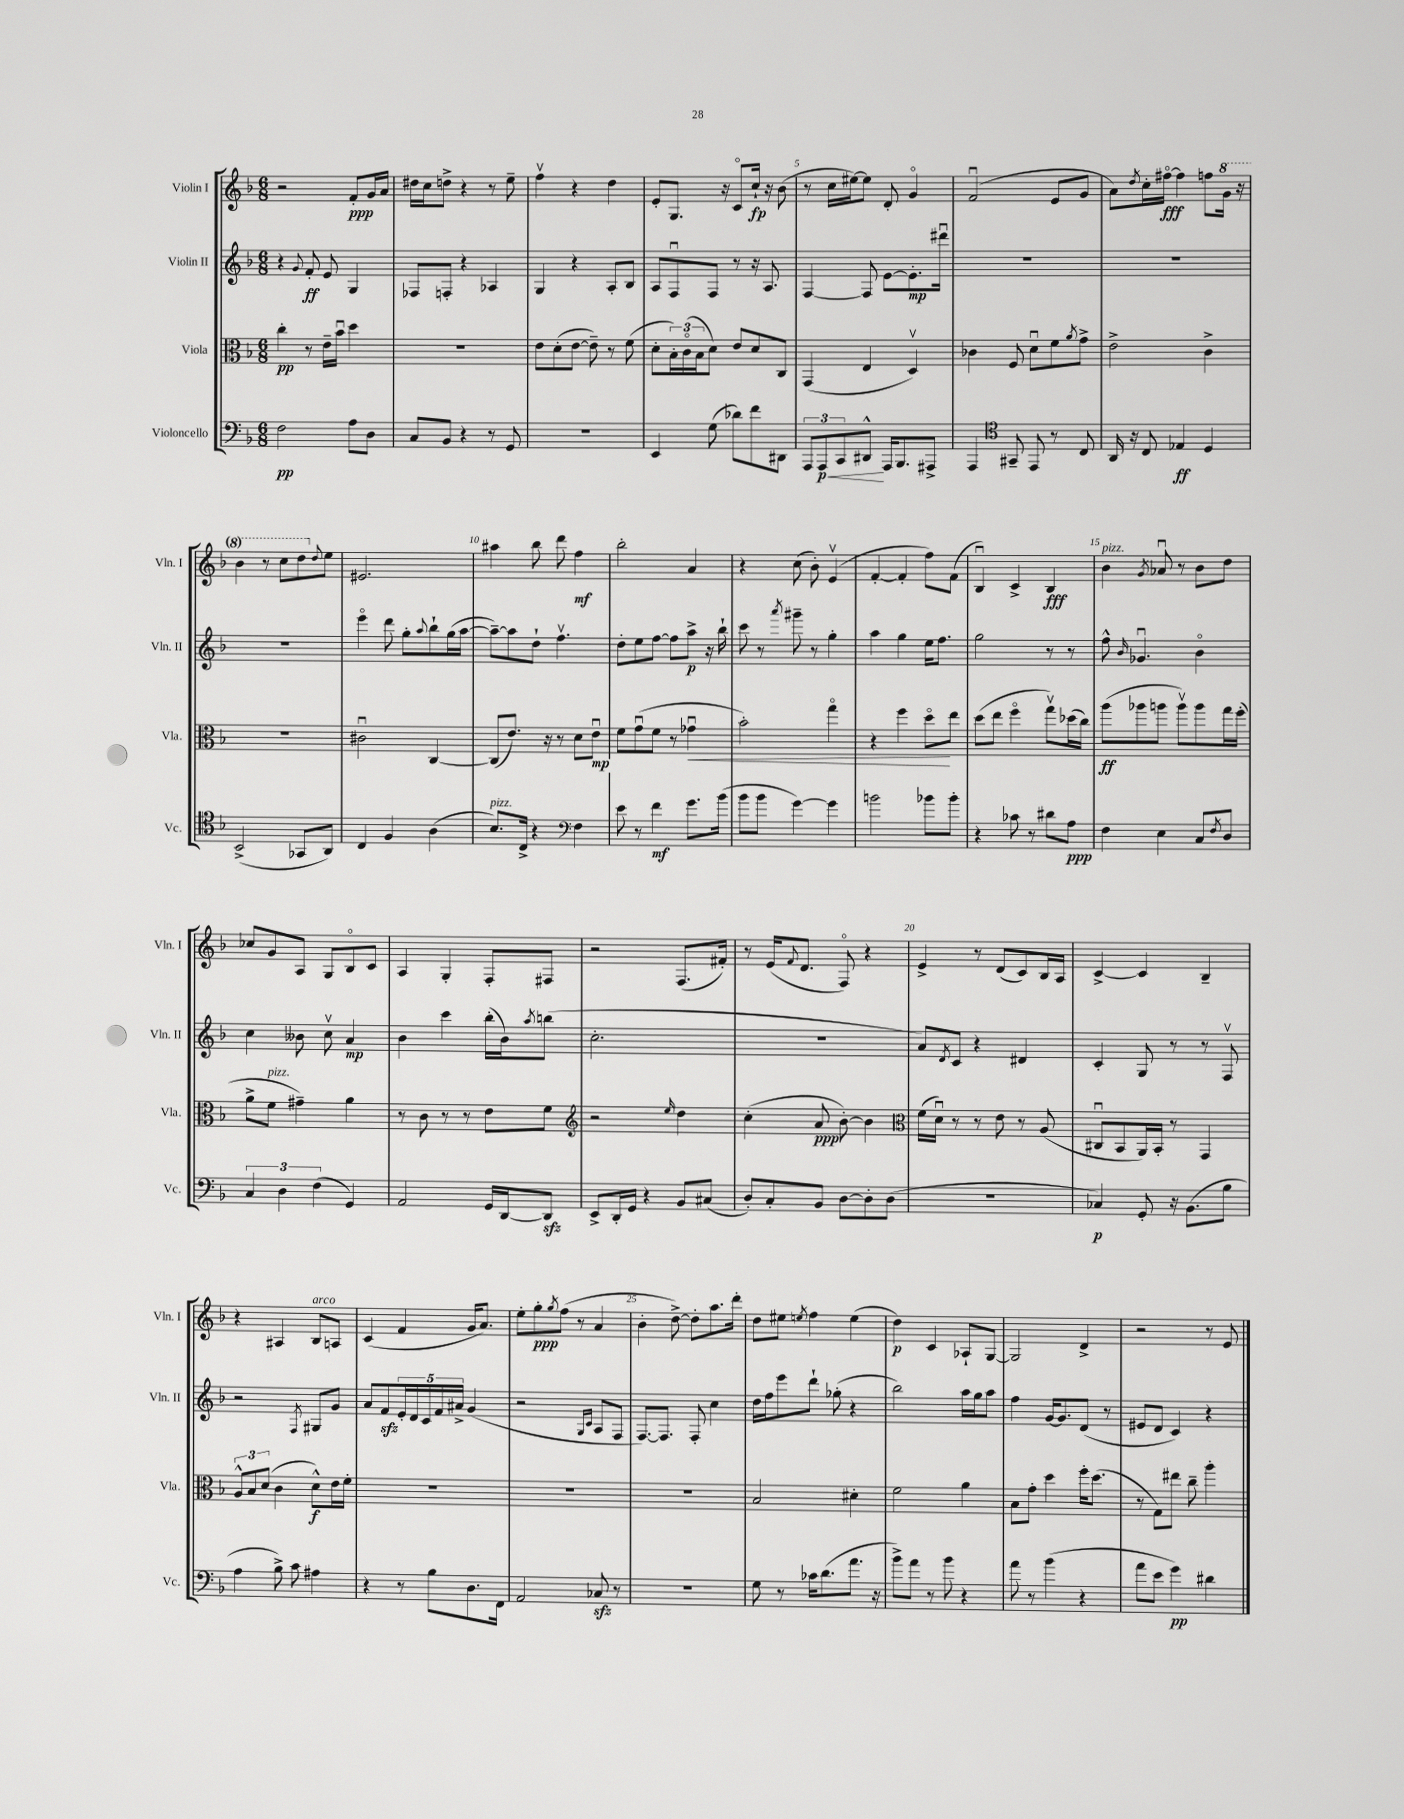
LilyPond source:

<<
\new StaffGroup <<
\new Staff = "s0" \with { instrumentName = "Violin I" shortInstrumentName = "Vln. I" } {
    \clef treble \key f \major \numericTimeSignature \time 6/8
    r2 f'8-.\ppp g'16 a'16 |
    dis''16 c''16 d''8-> r4 r8 e''8-- |
    f''4\upbow r4 d''4 |
    e'8-. g8. r16 c'8\flageolet c''16-!\fp r16 bes'8( |
    r8 c''16 eis''16~) eis''8 d'8-. g'4\flageolet |
    f'2\downbow( e'8 g'8 |
    a'8) \acciaccatura { d''8 } c''16-. fis''16~\flageolet\fff fis''4 f''8 \ottava #1 g''16 r16 |
    bes''4 r8 c'''8 d'''8 \ottava #0 \appoggiatura { d''8 } e''8 |
    eis'2. |
    ais''4 bes''8 d'''8 f''4\mf |
    bes''2-. a'4 |
    r4 c''8( bes'8-.) e'4\upbow( |
    f'4~-. f'4-. f''8) f'8( |
    bes4\downbow) c'4-> bes4\fff |
    bes'4^\markup { \italic "pizz." } \acciaccatura { g'8 } aes'8\downbow r8 bes'8 d''8 |
    ces''8 g'8 a8 g8 bes8\flageolet c'8 |
    a4 g4-. f8-. fis8 |
    r2 f8.( fis'16-.) |
    r8 e'16( \appoggiatura { f'8 } d'8. f8\flageolet) r4 |
    e'4-> r8 d'8( c'8) bes16 a16 |
    c'4~-> c'4 bes4-- |
    r4 ais4 bes8^\markup { \italic "arco" } a8 |
    c'4( f'4 g'16 a'8.) |
    e''8-. g''8-.\ppp \acciaccatura { g''8 } f''8( r8 a'4 |
    bes'4-. d''8~->) d''8-. a''8. d'''16-. |
    d''8 eis''8 \acciaccatura { e''8 } f''4 e''4( |
    d''4\p) c'4 aes8-! g8~ |
    g2 d'4-> |
    r2 r8 e'8 \bar "|." |
}
\new Staff = "s1" \with { instrumentName = "Violin II" shortInstrumentName = "Vln. II" } {
    \clef treble \key f \major \numericTimeSignature \time 6/8
    r4 \appoggiatura { g'8 } f'8-.\ff e'8 g4 |
    fes8 f8-. r4 aes4 |
    g4 r4 a8-. bes8 |
    a8 f8\downbow f8 r8 r16 a8. |
    f4~ f8 e'8~ e'8.-.\mp dis'''16\downbow |
    R2. |
    R2. |
    R2. |
    e'''4\flageolet d'''8 g''8-. \appoggiatura { a''8 } bes''8-! g''16( a''16~ |
    a''8~--) a''8 d''8-! f''4.\upbow |
    d''8-. e''8 f''8~ f''8 a''8->\p r16 bes''16-! |
    c'''8 r8 \acciaccatura { a'''8 } gis'''8-- r8 g''4-. |
    a''4 g''4 e''16 f''8. |
    g''2 r8 r8 |
    f''8-^ \grace { bes'16 } ges'4.\downbow bes'4\flageolet |
    c''4 beses'8 c''8\upbow a'4\mp |
    bes'4 c'''4 bes''16-.( bes'16) \acciaccatura { a''8 } b''8( |
    c''2.-. |
    R2. |
    a'8) \acciaccatura { d'8 } c'8 r4 dis'4 |
    c'4-. g8 r8 r8 f8\upbow |
    r2 \acciaccatura { f8 } gis8 g'8 |
    a'8 f'8\sfz \tuplet 5/4 { e'16-. d'16 c'16 f'16 ais'16-> } g'4( |
    r2 \grace { g16 c'16 } a8 f8 |
    f8.~) f8. f8-. c''4 |
    d''16 f''16 e'''8 d'''8-! ges''8-.( r4 |
    bes''2) a''16 g''16 a''8 |
    f''4 g'16~ g'8. d'8( r8 |
    eis'8 d'8 c'4) r4 \bar "|." |
}
\new Staff = "s2" \with { instrumentName = "Viola" shortInstrumentName = "Vla." } {
    \clef alto \key f \major \numericTimeSignature \time 6/8
    c''4-.\pp r8 e'16-- bes'16\downbow d''4 |
    R2. |
    e'8 d'8-.( e'8~ e'8--) r8 f'8( |
    d'8-. \tuplet 3/2 { bes16-.) c'16\flageolet( bes16 } d'8) e'8 d'8 c8 |
    g,4( e4 d4\upbow) |
    ces'4 f8 d'8\downbow f'8 \acciaccatura { a'8 } g'8-> |
    e'2-> c'4-> |
    R2. |
    cis'2\downbow c4~ |
    c8( e'8.) r16 r8 d'8 e'8\downbow\mp |
    f'8 g'8\downbow( f'8 r8 ges'4\downbow\< |
    bes'2-.) g''4\flageolet |
    r4 f''4 d''8\flageolet\! e''8 |
    d''8( e''8 f''4\flageolet g''8\upbow) des''16( c''16) |
    a''8\ff( aes''8 a''8 a''8\upbow) a''8 g''16 f''16-.( |
    a'8-> f'8^\markup { \italic "pizz." } gis'4--) a'4 |
    r8 c'8 r8 r8 e'8 f'8 |
    \clef treble r2 \grace { e''16 } d''4 |
    c''4-.( a'8\ppp bes'8~-.) bes'4 |
    \clef alto f'16( d'16\downbow) r8 r8 e'8 r8 a8( |
    cis8\downbow bes,8 a,16) bes,16-. r8 g,4 |
    \tuplet 3/2 { a8-^ bes8 d'8( } c'4 d'8-^\f) e'16 f'16-. |
    R2. |
    R2. |
    R2. |
    bes2 dis'4-. |
    f'2 a'4 |
    bes8 g'8-. d''4 f''16-. d''8.( |
    r8 g8) eis''8 c''8-- a''4-. \bar "|." |
}
\new Staff = "s3" \with { instrumentName = "Violoncello" shortInstrumentName = "Vc." } {
    \clef bass \key f \major \numericTimeSignature \time 6/8
    f2\pp a8 d8 |
    c8 bes,8 r4 r8 g,8 |
    R2. |
    e,4 g8( des'8) f'8 dis,8 |
    \tuplet 3/2 { a,,8 a,,8\p\< c,8 } dis,8-^\! a,,16 bes,,8. ais,,8-> |
    a,,4 \clef tenor gis,8-- e,8 r8 c8 |
    a,16 r16 c8 ees4\ff d4 |
    bes,2->( ges,8 a,8) |
    c4 f4 a4( |
    bes8.^\markup { \italic "pizz." }) c16-> r4 \clef bass f4 |
    e'8 r8 f'4\mf g'8. bes'16( |
    bes'8 bes'8 g'4~) g'4 |
    b'2 bes'8 bes'8-. |
    r4 ces'8 r8 dis'8 a8\ppp |
    f4 e4 c8 \acciaccatura { f8 } d8 |
    \tuplet 3/2 { c4 d4 f4( } g,4) |
    a,2 g,16 d,16~ d,8\sfz |
    e,8-> d,16-. g,16 r4 bes,8 cis8( |
    d8-.) c8-. bes,8 d8~ d8-. d8( |
    R2. |
    ces4\p) g,8-. r16 bes,8.( bes8 |
    a4 bes8->) c'8 ais4 |
    r4 r8 bes8 d8. f,16 |
    a,2 ces8\sfz r8 |
    R2. |
    g8 r8 ces'16 d'8.( a'8. r16 |
    bes'8->) a'8 r8 bes'8 r4 |
    a'8 r8 bes'4( r4 |
    a'8 e'8 g'4\pp) dis'4 \bar "|." |
}
>>
>>
\layout { \context { \Score \override BarNumber.break-visibility = ##(#f #t #t) barNumberVisibility = #(every-nth-bar-number-visible 5) } }
